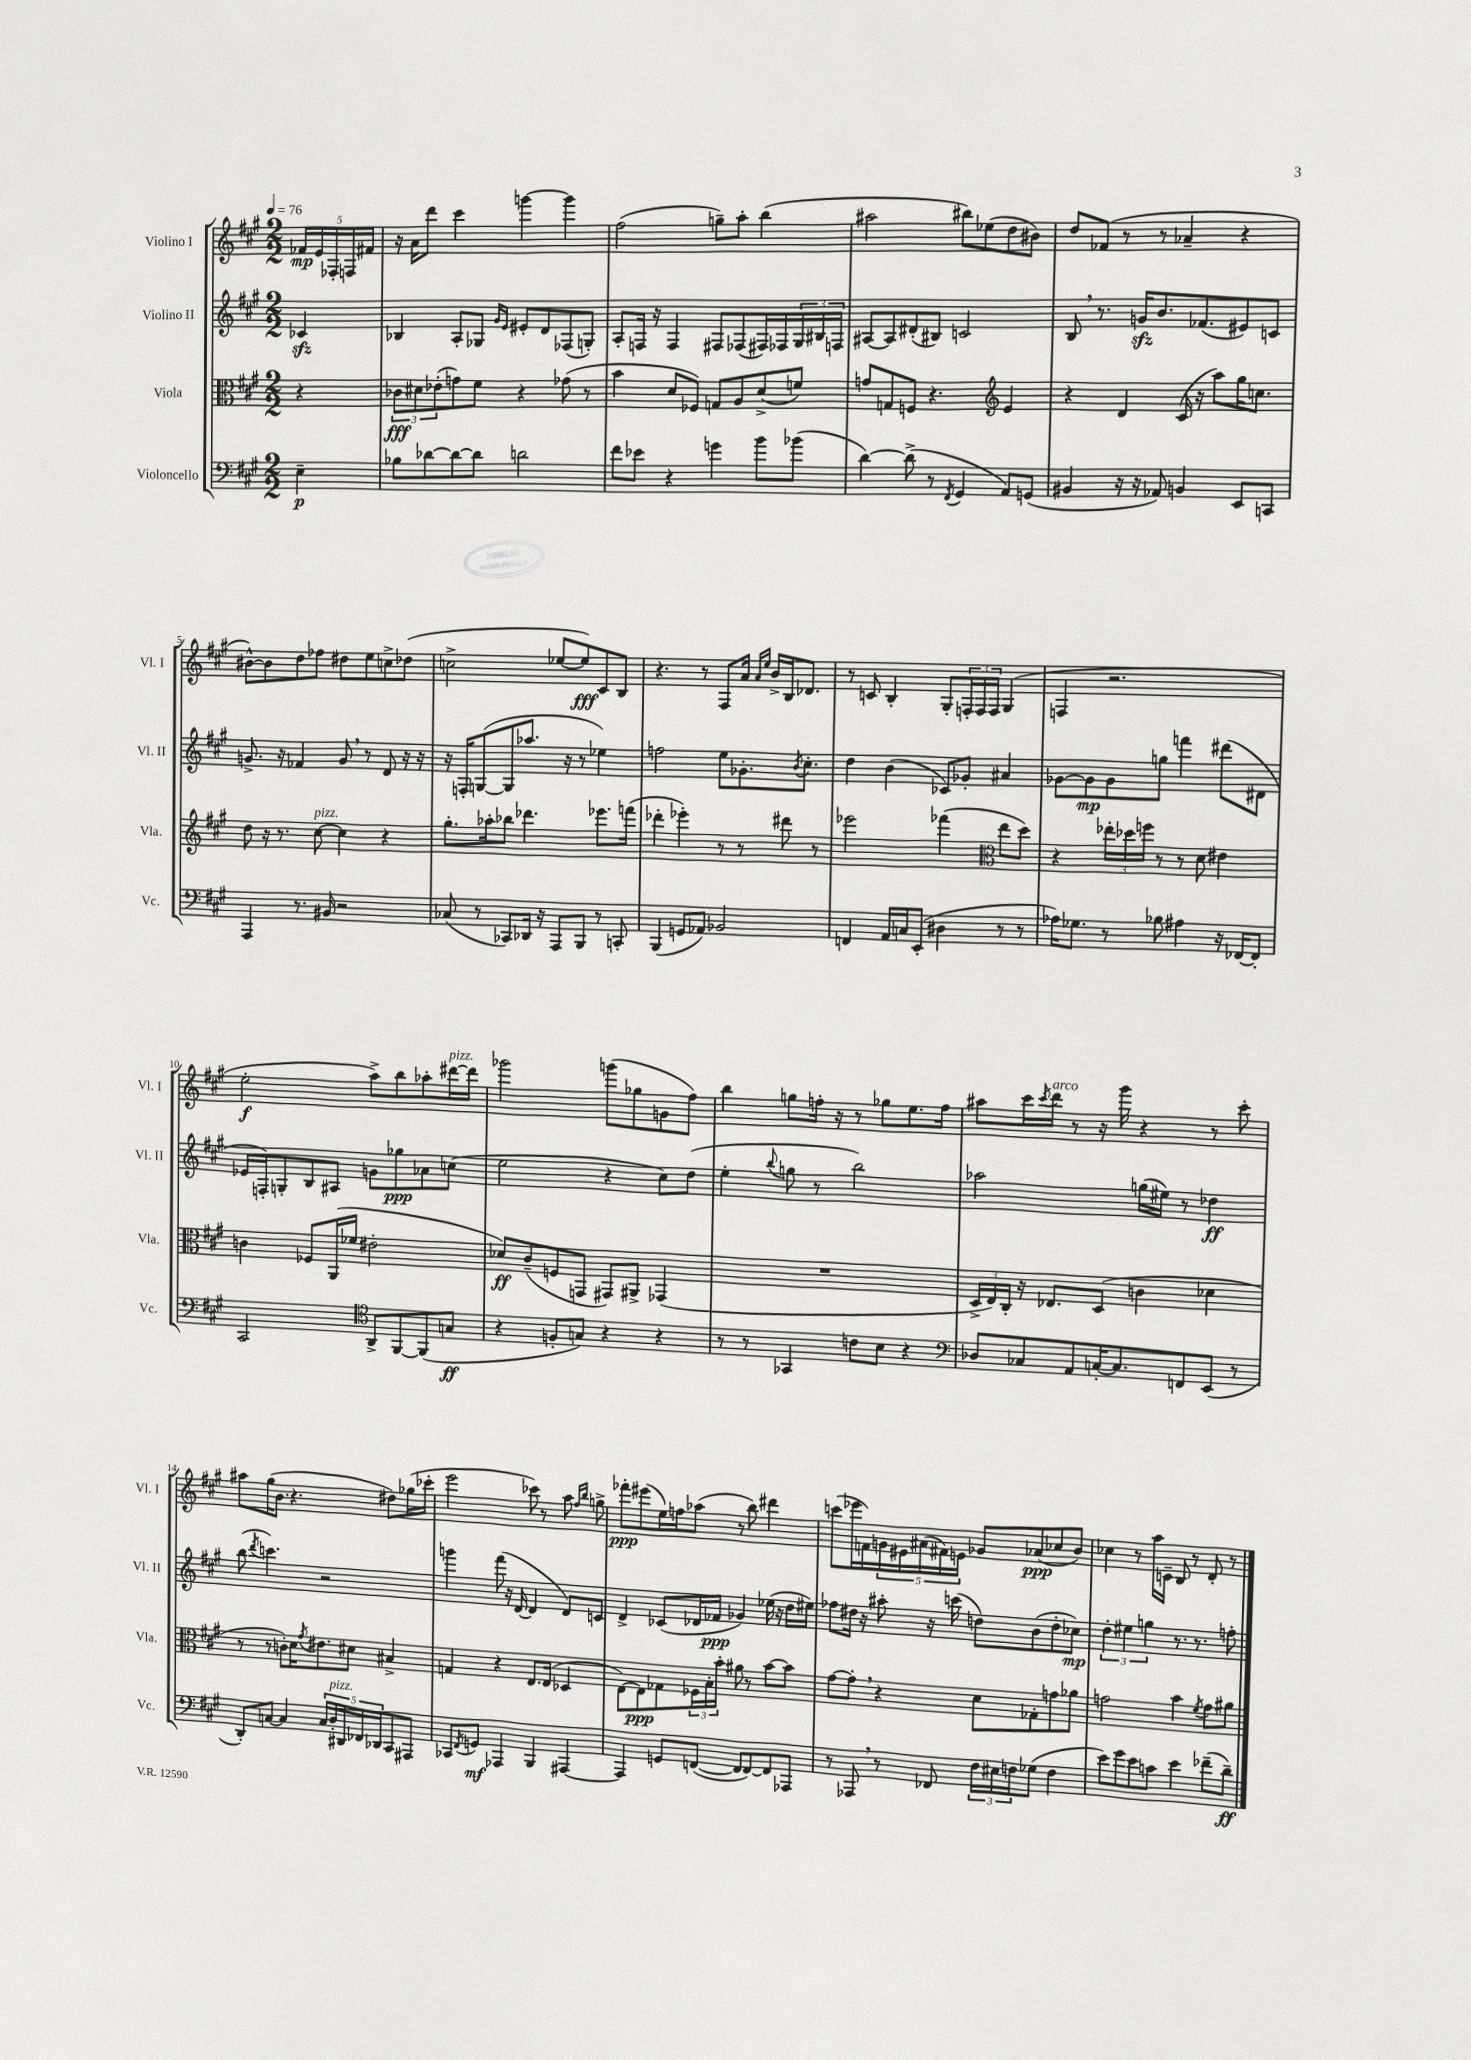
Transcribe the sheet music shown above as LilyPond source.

<<
\new StaffGroup <<
\new Staff = "s0" \with { instrumentName = "Violino I" shortInstrumentName = "Vl. I" } {
    \clef treble \key a \major \numericTimeSignature \time 2/2 \partial 4 \tempo 4 = 76
    \tuplet 5/4 { fes'16\mp e'16 fes16-. f16 fis'16 } |
    r16 a'16 d'''8 cis'''4 g'''4~ g'''4 |
    fis''2( g''8--) a''8-. b''4( |
    ais''2 bis''8) ees''8( d''8 bis'8) |
    d''8 fes'8( r8 r8 aes'4-- r4 |
    bis'8~-^) bis'8 d''8 fes''8 dis''8 e''8 c''8-> des''8( |
    c''2-> ees''8~ ees''8\fff) cis'8 b8 |
    r4. r8 fis8 a'16 \grace { a'16 e''16 } b'16-> b16 des'8. |
    r8 c'8 b4-. gis8-. \tuplet 3/2 { f16-. f16 f16 } gis4( |
    f4 r2. |
    e''2-.\f a''8->) b''8 aes''8-. dis'''16~^\markup { \italic "pizz." } dis'''16 |
    ges'''2 g'''8( ges''8 g'8 fis''8) |
    b''4 g''8 f''16-. r16 r8 ges''8 e''8. f''16 |
    ais''8 cis'''16 \acciaccatura { cis'''8 } d'''16^\markup { \italic "arco" } r8 r16 gis'''16 r4 r8 cis'''8-. |
    ais''8 gis''16( b'8. r4. dis''8) ges''16( ces'''16-. |
    e'''2 ces'''8) r8 a''8 \grace { fis''16 b''16 } g''8-> |
    fes'''8-.\ppp eis'''8( e''16) f''16 aes''8( r8 b''8) dis'''4 |
    c'''8( ees'''16 f'16) \tuplet 5/4 { g'16 eis'16 ais'16( fis'16) e'16 } ges'8 aes'8\ppp( ces''8 b'8) |
    ces''4 r8 a''16 c'16-- b8 r8 d'8-. r8 \bar "|." |
}
\new Staff = "s1" \with { instrumentName = "Violino II" shortInstrumentName = "Vl. II" } {
    \clef treble \key a \major \numericTimeSignature \time 2/2 \partial 4
    ces'4\sfz |
    bes4 a8-. ges8 \grace { gis'16 e'16 } eis'8-. d'8 fes8( g8-.) |
    a8-. f16 r16 f4 fis8 fes8( fis16) fes16 \tuplet 3/2 { gis16 bis16 f16 } |
    ais8~ ais8 dis'8-.( bis8) c'2 |
    b8 \breathe r8. g'16\sfz b'8. fes'8.( eis'8) c'8 |
    g'8.-> r16 fes'4 g'8 \breathe r8 d'8 r16 r16 |
    r16 f16-. g8~( g8 aes''8. r16 r8 ees''4) |
    f''2 e''8 ges'8.-. \acciaccatura { b'8 } cis''8.-. |
    d''4 b'4( ces'8) ges'8-. ais'4 |
    ges'8~ ges'8\mp ges'8 g''8 f'''4 dis'''8( dis'8 |
    ees'16 f16-.) g8-. b8 ais8 g'8 ges''8\ppp aes'8 c''8( |
    e''2 r4 cis''8) d''8( |
    e''4-. \appoggiatura { b''8 } g''8 r8 b''2) |
    aes''2 g''16( eis''16) r8 des''4\ff |
    b''8( \acciaccatura { d'''8 } c'''4.) r2 |
    g'''4 fis'''8( r16 d'16~ d'4 d'8) c'8 |
    d'4-> ces'8( des'16 fes'16\ppp ges'4) ees''16( r16 d''16 eis''16) |
    fes''8 dis''16 r16 ais''8-. r16 c'''16( d''8) b'8( d''8-. ces''8\mp) |
    \tuplet 3/2 { d''4-. eis''4 g''4 } r8. r8. f''8-. \bar "|." |
}
\new Staff = "s2" \with { instrumentName = "Viola" shortInstrumentName = "Vla." } {
    \clef alto \key a \major \numericTimeSignature \time 2/2 \partial 4
    r4 |
    \tuplet 3/2 { ces'8\fff dis'8 ees'8-.( } g'8) fis'8 r4 ges'8( r8 |
    b'4 d'8 fes8) g8 a8 d'8->( f'8) |
    g'8 g8 f8 r4. \clef treble e'4 |
    r4 d'4 cis'16( r16 a''8) gis''16 c''8. |
    d''8 r16 r8. cis''8~^\markup { \italic "pizz." } cis''4 r4 |
    gis''8.-. aes''16-. bes''8 des'''4. ees'''8. f'''16( |
    des'''4-. ees'''4-.) r8 r8 dis'''8 r8 |
    ees'''2 fes'''4( \clef alto e''8 d''8) |
    r4 \tuplet 3/2 { ees''16-. des''16 f''16 } r8 r8 d'8 eis'4 |
    c'4 fes8 a,16( fes'16 eis'2-. |
    des'8\ff) cis'8--( f8 g,8 gis,8) ais,8-> ges,4( |
    R1 |
    \tuplet 3/2 { d16-> e16) cis16-. } r16 ees8. d8( c'4 des'4 |
    r8 r8 c'8-.) d'16 \acciaccatura { gis'8 } eis'8. dis'8 bis4-> |
    g4 r4 e8. e16( des4 |
    e8~) e8\ppp ges8 \tuplet 3/2 { fes16 b16-. b'16-. } ais'8 r8 b'8~ b'8 |
    gis'8~ gis'8-. \breathe r4 d'8 ges8-. g'8 aes'8 |
    g'2 b'4 \acciaccatura { fis'8 } g'8 ais'8 \bar "|." |
}
\new Staff = "s3" \with { instrumentName = "Violoncello" shortInstrumentName = "Vc." } {
    \clef bass \key a \major \numericTimeSignature \time 2/2 \partial 4
    e4--\p |
    bes8 des'8~ des'8~ des'8 d'2 |
    fis'8 ees'8 r4 g'4 b'8 bes'8( |
    d'4~) d'8->( r8 \acciaccatura { fis,8 } gis,4 a,8) g,8( |
    bis,4 r16 r16 aes,8) b,4 e,8 c,8 |
    a,,4 r8. bis,16 r2 |
    ces8( r8 ces,8) des,16 r16 a,,8 b,,8 r8 c,8-. |
    b,,4( g,8 aes,8) bes,2 |
    f,4 a,16 c16 e,8-.( dis4 r8 r8 |
    aes16) ges8. r8 bes8 ais4 r16 fes,16~ fes,8-. |
    cis,2 \clef tenor a,8-> fis,8~ fis,8( g8\ff |
    r4 f8-. g8) r4 r4 |
    r8 r8 ges,4 c'8 b8 r4 |
    \clef bass des8 ces8 a,8 c16~-. c8. f,8 e,8( r8 |
    d,8-.) c8~ c4 \tuplet 5/4 { c16 d16-.^\markup { \italic "pizz." } dis,16 fes,16 des,16 } cis,8 ais,,8 |
    ces,8 \acciaccatura { fis,8 } g,8\mf aes,,4 b,,4 ais,,4~ |
    ais,,4 g,8 f,8~( f,8 f,8~) f,8 aes,,8 |
    r8 aes,,8 \breathe r8 fes,8 \tuplet 3/2 { fis16 eis16 f16 } ges8( f4 |
    e'8) gis'8 e'8 c'8 e'4 fes'8--( d'8--\ff) \bar "|." |
}
>>
>>
